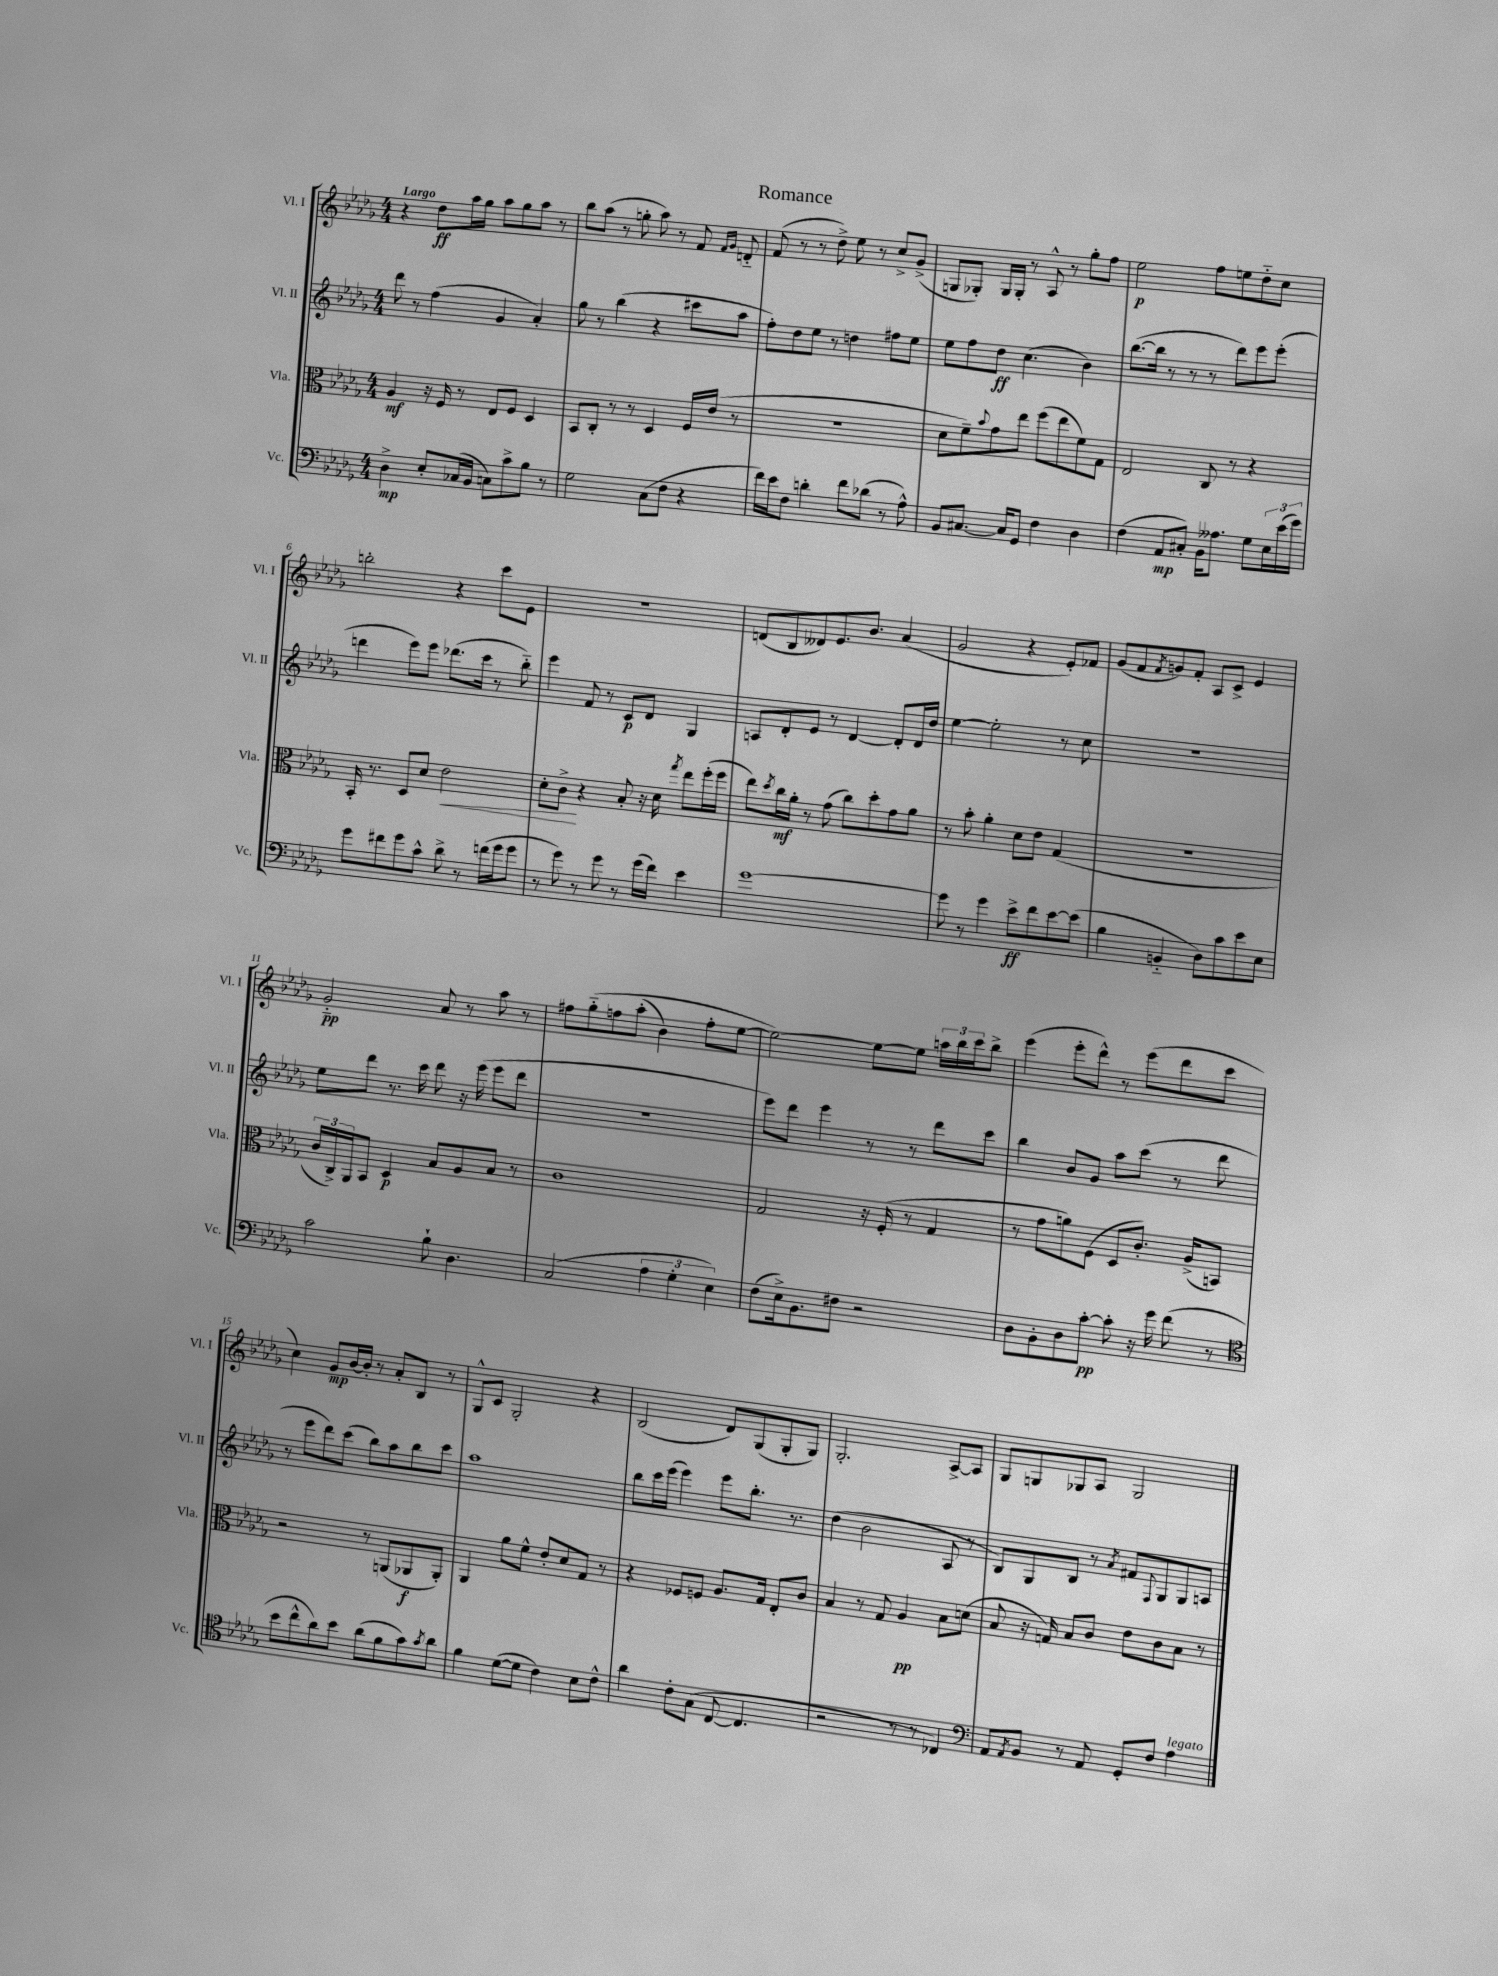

**kern	**kern	**kern	**kern
*staff4	*staff3	*staff2	*staff1
*clefF4	*clefC3	*clefG2	*clefG2
*k[b-e-a-d-g-]	*k[b-e-a-d-g-]	*k[b-e-a-d-g-]	*k[b-e-a-d-g-]
*M4/4	*M4/4	*M4/4	*M4/4
4D-^\	4A-/	8ddd-\	4r
.	.	8r	.
8E-'/L	16r	(4ff\	8dd-\L
.	16F/	.	.
(16C-/L	8r	.	16aa-\L
16BB-/JJ	.	.	16gg-\JJ
8C\L)	8E-/L	4g-/	8aa-\L
8c^\	8F/J	.	8gg-\
8B-\J	4D-/	4a-'/)	8aa-\J
8r	.	.	8r
=	=	=	=
2G-\	8BB-/L	8gg-\	8bb-\L
.	8C'/J	8r	(8aa-\J
.	8r	(4bb-\	8r
.	8r	.	8gg'\
(8C\L	4D-/	4r	8aa-\)
8F\J	.	.	8r
4r	16F/LL	8ccc#\L	8f/
.	(16e-/JJ	.	.
.	.	.	16qqf/LL
.	.	.	16qqg-/JJ
.	8r	8aa-\J	8d'~/
=	=	=	=
16f\LL)	1r	8ff'\L)	(8f/
16e-\J	.	.	.
8F\J	.	8dd-\	8r
4d'\	.	8ee-\J	8r
.	.	8r	8dd-^\)
8f\L	.	4dd\	8ee-\
(8d-\J	.	.	8r
8r	.	8ff#\L	8cc^/L
8A-^^\)	.	8ee-\J	(8g-^/J
=	=	=	=
8BB-/L	8d-\L	8ee-\L	8G/L
[8.C#/J	8f~\)	8ff\	8G-'/J)
.	8qqb-/	.	.
.	8g-\	8dd-\J	16G-/LL
16C#/]LK	.	.	16G-'/JJ
8GG-/J	8ee-\J	(4.cc\	8r
4F\	(8ff\L	.	8A-^^/
.	8ee-\	.	8r
4D-\	8f\)	4b-\)	8gg-'\L
.	8G-\J	.	8ff\J
=	=	=	=
(4F\	2E-/	([8.bb-\L	2ee-\
.	.	16bb-\]Jk	.
8AA-/L	.	8r	.
8C#'/J)	.	8r	.
16BB-\LK	8C/	8r	8ff\L
8.A--\J	.	.	.
.	8r	8ddd-\L)	8ee\
8G-\L	4r	8eee-\	8dd-'~\
24E-\L	.	(8eee-'\J	8cc\J
(24e-\	.	.	.
24g-\JJ)	.	.	.
=	=	=	=
8g-\L	16BB-'/	4ddd\	2bb'\
.	8.r	.	.
8f#\	.	.	.
8g-\	8D-/L	8eee-\L)	.
8c^^\J	8d-/J	8eee-\J	.
8d-^\	2e-\	(8.ddd-\L	4r
8r	.	.	.
.	.	16ccc\Jk	.
(16f\LL	.	8r	8ccc\L
16g-\J	.	.	.
8g-\J	.	8bb-'~\)	8e-\J
=	=	=	=
8r	8d-'\L	4eee-\	1r
8g-\)	8c^\J	.	.
8r	4r	8f/	.
8g-\	.	8r	.
8r	8B-'/	8c/L	.
(16g-\LL	16r	8d-/J	.
16f\JJ)	16d-\	.	.
.	8qgg-/	.	.
4e-\	8ee-\L	4G-/	.
.	(16ff'\L	.	.
.	16ff\JJ	.	.
=	=	=	=
[1g-	8ee-\L)	8A/L	(8d/L
.	8qdd-/	.	.
.	16cc\L	8d-'/	8B-/
.	16a-'\JJ	.	.
.	8r	8e-/J	8d--/)
.	(8g-\	8r	8.e-/
.	8cc\L)	[4d-/	.
.	.	.	8.b-/J
.	8dd-'\	.	.
.	8g-\	8d-'/]L	(4a-/
.	8a-\J	16d-/L	.
.	.	16dd-/JJ	.
=	=	=	=
8g-\]	8r	[4ee-\	2g-/
8r	8b-'\	.	.
4g-\	4a-'\	2ee-'\]	.
8e-^\L	8d-\L	.	4r
8f\	8e-\J	.	.
[8e-\	(4G-/	8r	8e-'/L)
(8e-\]J	.	8cc\	8f-/J
=	=	=	=
4B-\	1r	1r	(8g-/L
.	.	.	8f/
.	.	.	8qf/
4BB'~/	.	.	8g/)
.	.	.	8f'/J
8D-\L)	.	.	8A-/L
8c\	.	.	8c^/J
8e-\	.	.	4e-/
8E-\J	.	.	.
=	=	=	=
2c\	24c/LL	8ee-\L	2g-'~/
.	24C^/)	.	.
.	24AA-/J	.	.
.	8BB-/J	8ddd-\J	.
.	4D-/	8.r	.
.	.	16ccc\	.
8B-`\	8B-/L	8ddd-\	8a-/
4.D-\	8A-/	16r	8r
.	.	(16eee-\	.
.	8B-/J	8eee-\L	8aa-\
.	8r	8ddd-\J	8r
=	=	=	=
(2C/	1c	1r	8ff#\L
.	.	.	&(8gg-'~\
.	.	.	8ff\
.	.	.	(8aa-'\J
6A-\	.	.	4b-\)
6G-'\	.	.	.
.	.	.	8ff'\L
6E-\)	.	.	.
.	.	.	[8ee-\J
=	=	=	=
(8F\L	2G-/	8eee-\L)	2ee-\_&)
16E-^\k)	.	8ddd-\J	.
8.BB-\	.	.	.
.	.	4eee-\	.
8F#\J	.	.	.
2r	16r	8r	8ee-\_L
.	(16F'/	.	.
.	8r	8r	8ee-\]J
.	4G-/	8ddd-\L	24aa\LL
.	.	.	24bb-\
.	.	.	24ccc\J
.	.	8ccc\J	8bb-^\J
=	=	=	=
8D-\L	8r	4bb-\	(4eee-\
8BB-'\	8g-\L	.	.
8D-\	8a\)	8b-/L	8eee-'\L
[8c'\J	(8F\J	8g-/J	8ddd-^^\J)
8c'\]	8D-/L	8aa-\L	8r
16r	8.c'/J)	(8ccc\J	(8eee-\L
16g-\	.	.	.
(8f\	.	8r	8ddd-\
.	(16A-^/LK	.	.
8r	8BB/J)	8ddd-\	8ccc\J
=	=	=	=
*clefC4	*	*	*
8b-\L	2r	8r	4cc\)
8cc^^\	.	8eee-\L	.
8a-\)	.	8ddd-\)	8g-/L
8b-\J	.	(8ccc\J	[16b-/L
.	.	.	16b-'/]JJ
(8a-\L	8r	8bb-\L)	8r
8f\	(8AA/L	8aa-\	8a-'/L
8g-\)	8AA-/	8bb-\	8B-/J
8qg-/	.	.	.
8a-\J	8AA-'/J)	8ccc\J	8r
=	=	=	=
4f\	4AA-/	1aa-	8G-^^/L
.	.	.	8c/J
([8d-\L	8a-\L	.	2G-'/
8d-\]J	8f^^\J	.	.
4c\)	8e-'/L	.	.
.	8d-/	.	.
8B-\L	8G-/J	.	4r
8c^^\J	8r	.	.
=	=	=	=
4a-\	4r	8bb-\L	(2B-/
.	.	16ccc\L	.
.	.	(16eee-\JJ	.
8c'\L	8F-/L	4eee-\)	.
(8G-\J	8F/J	.	.
[8C/	8.A-/L	8eee-\L	8d-/L)
4.C/]	.	8.bb-'\J	(8G-/
.	16G-/Jk	.	.
.	8E-'/L	.	8G-'/
.	.	8.r	.
.	8c/J	.	8G-/J)
=	=	=	=
2r	4B-/	(4dd-\	2.G-'/
.	8r	2b-\	.
.	8G-/	.	.
8r	4A-/	.	.
8r	.	.	.
4C-/)	8B-\L	8A-/	[8A-^/L
.	(8d\J	8r	8A-/]J
=	=	=	=
*clefF4	*	*	*
8AA-/L	8B-/	8B-/L)	8G-/L
8qAA-/	.	.	.
8BB-/J	16r	8G-/	8G/
.	16G/)	.	.
8r	8B-/L	8B-/J	8G-/
8AA-/	8c/J	8r	8A-/J
.	.	8qa-/	.
8GG-'/L	8e-\L	8f#/L	2G-/
.	.	8qqF/	.
8F/J	8c\	8G-/	.
4A-\	8B-\J	8G-/	.
.	8r	8A/J	.
==	==	==	==
*-	*-	*-	*-
